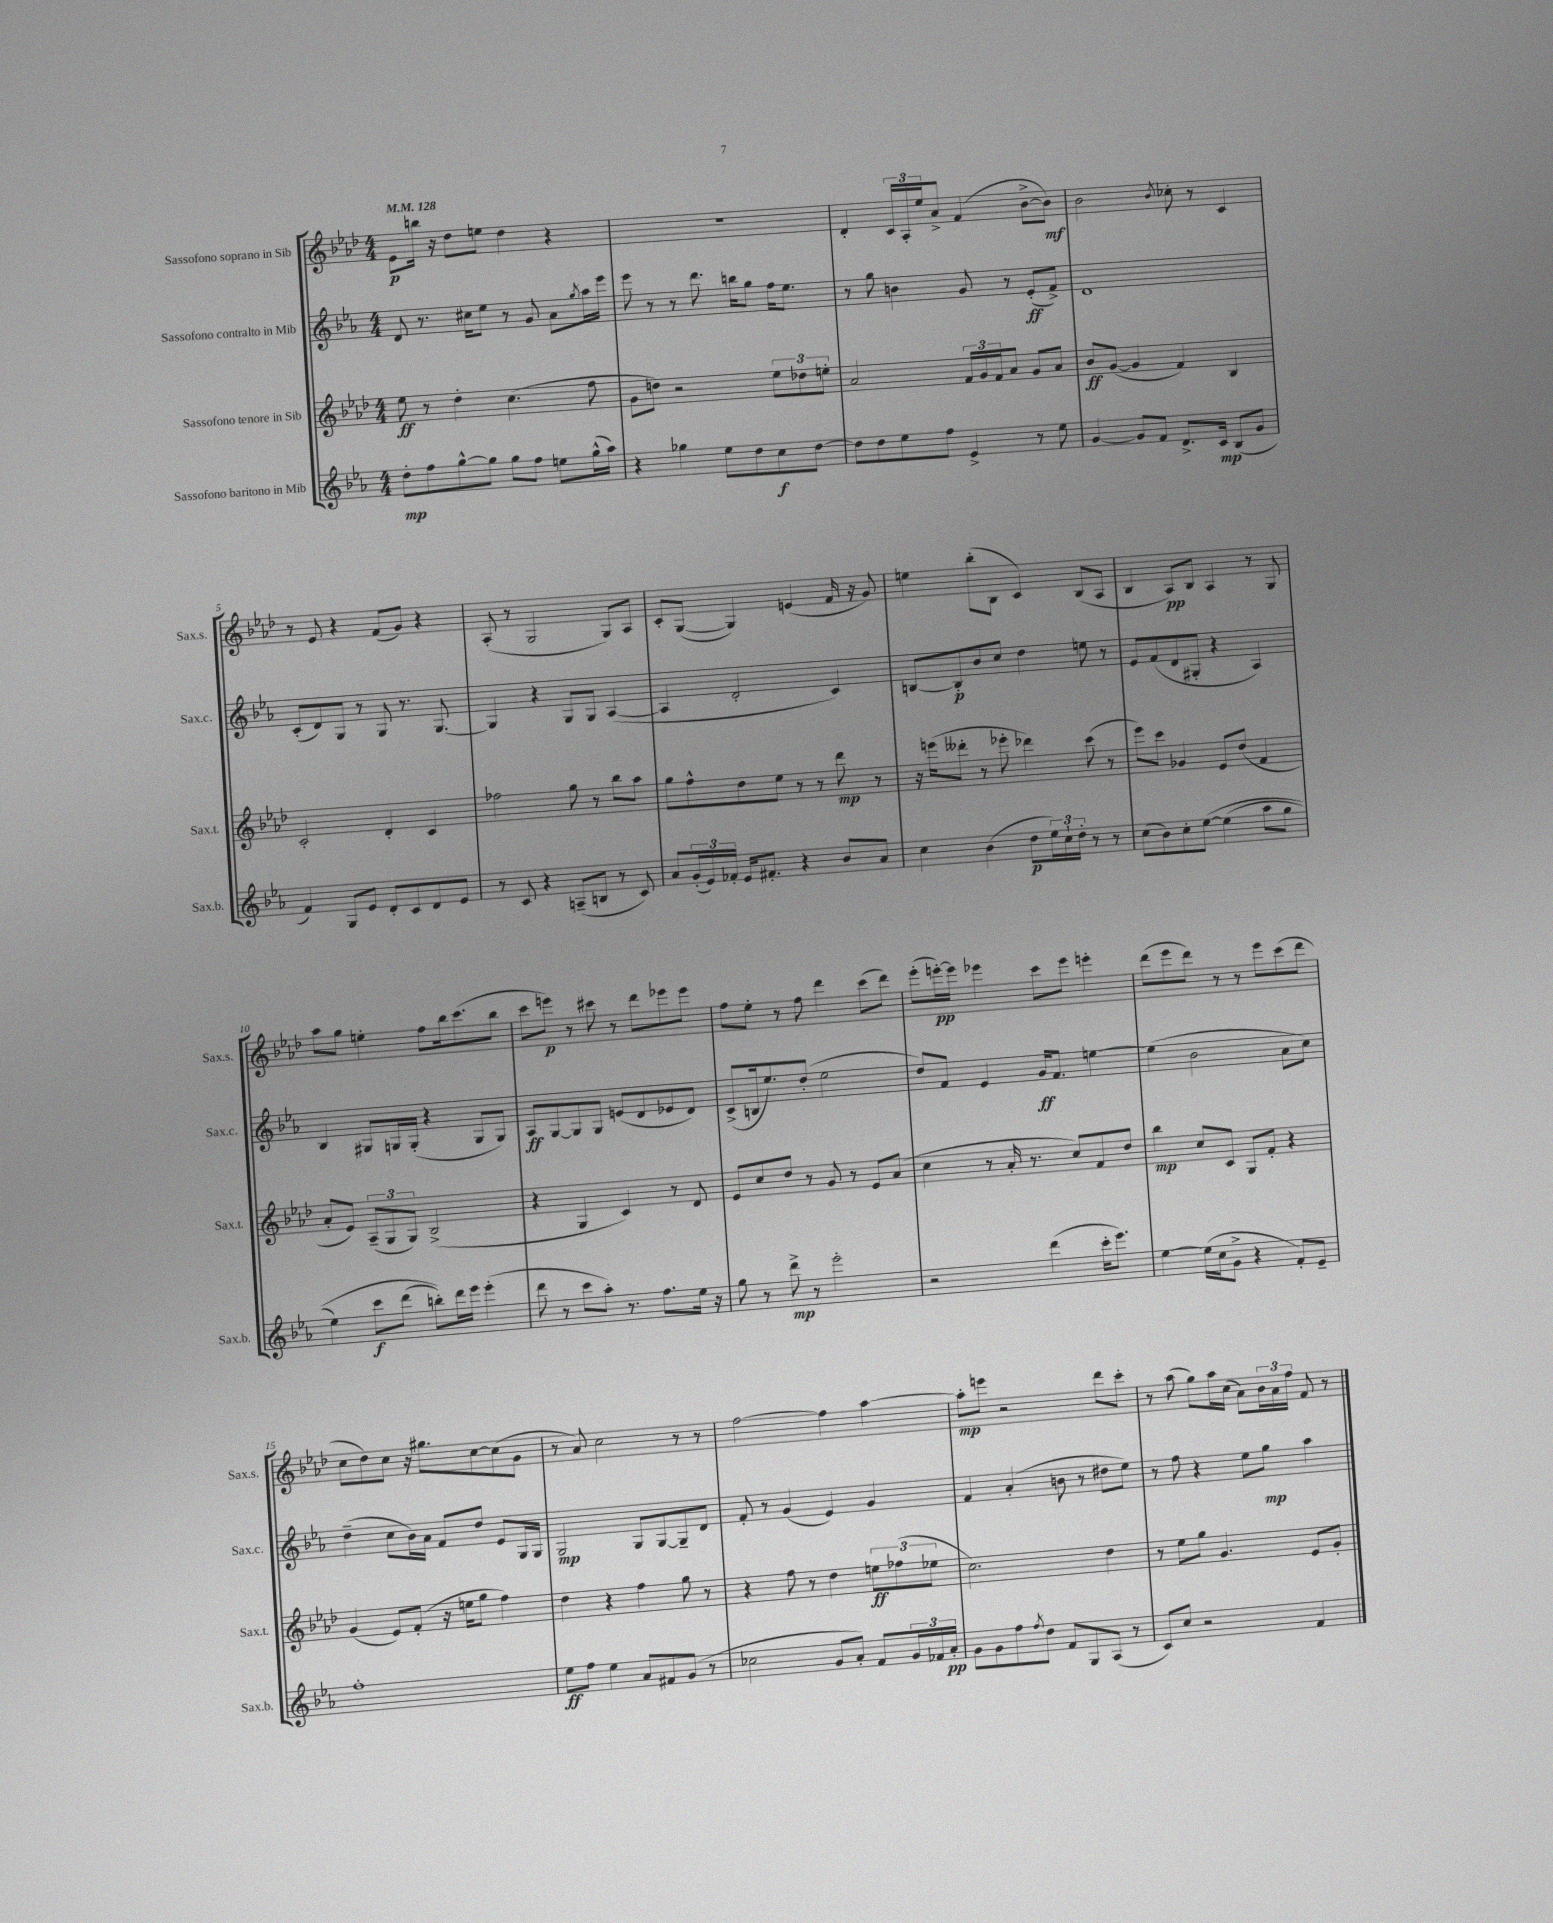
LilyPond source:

<<
\new StaffGroup <<
\new Staff = "s0" \with { instrumentName = "Sassofono soprano in Sib" shortInstrumentName = "Sax.s." } {
    \clef treble \key aes \major \numericTimeSignature \time 4/4 \tempo 4 = 128
    ees'8\p b''16 r16 des''8 e''8 des''4 r4 |
    r1 |
    des'4-. \tuplet 3/2 { c'16 aes16-. ees''16 } aes'8-> f'4( bes'8~-> bes'8\mf) |
    bes'2 \acciaccatura { bes'8 } ces''8-. r8 c'4 |
    r8 ees'8 r4 f'8( g'8) r4 |
    aes8-.( r8 g2 g8) aes8 |
    c'8-. g8~( g4) e'4( f'16 r16 g'8) |
    e''4 bes''8-.( bes8 c'4) bes8( aes8 |
    bes4 aes8\pp) bes8 aes4 r8 g8 |
    aes''8 g''8 e''4-. f''8 bes''16 c'''8.( bes''8 |
    c'''8 e'''8\p) r8 cis'''8 r8 des'''8 ees'''8 ees'''8 |
    f''8 ees''8-. r8 f''8 des'''4 c'''8( des'''8) |
    ees'''8-.( e'''16~-.\pp) e'''16 ees'''4 c'''8 ees'''8 e'''4-. |
    des'''8( ees'''8 des'''8) r8 r8 ees'''8 c'''8( des'''8 |
    c''8 des''8) c''8 r16 gis''8. c''8~ c''8( g'8 |
    r8 aes'8) c''2 r8 r8 |
    f''2~ f''4 aes''4~ |
    aes''8-.\mp e'''8 r2 des'''8 c'''8-. |
    r8 aes''8( g''8) aes''16 c''16( aes'8) \tuplet 3/2 { bes'16 aes'16 f''16 } f'8 r8 \bar "|." |
}
\new Staff = "s1" \with { instrumentName = "Sassofono contralto in Mib" shortInstrumentName = "Sax.c." } {
    \clef treble \key ees \major \numericTimeSignature \time 4/4
    d'8 r8. cis''16 ees''8 r8 g'8 aes'8 \acciaccatura { g''8 } aes''16 ees'''16 |
    ees'''8 r8 r8 d'''8. b''16 g''8 f''16 ees''8. |
    r8 g''8 b'4 g'8 r8 ees'8-.\ff( f'8->) |
    d'1 |
    c'8-.( d'8) g8 r8 g8 r8. g8.~ |
    g4 r4 g8 g8 aes4~( |
    aes4 d'2-. c'4) |
    b8~ b8-.\p bes'8 c''8 d''4 e''8 r8 |
    ees'8 f'8( d'8 gis8-. r4 aes4) |
    bes4 gis8 g16 g16-.( r4 g8 g8) |
    aes8\ff g8~ g8 g8 e'8( d'8 ees'8 d'8) |
    c'8->( b16 ees''8.) d''8-.( ees''2 |
    d''8) f'8 ees'4 g'16\ff f'8. e''4~ |
    e''4( bes'2 aes'8 c''8) |
    d''4--( c''8 bes'16) aes'16 f'8 d''8 ees'8 g16 g16 |
    g2\mp g8 g8~ g8-- d'8 |
    f'8-. r8 g'4( ees'4) g'4 |
    f'4 aes'4-.( b'8 r8 dis''8 ees''8) |
    r8 f''8 r4 ees''8 g''8\mp aes''4 \bar "|." |
}
\new Staff = "s2" \with { instrumentName = "Sassofono tenore in Sib" shortInstrumentName = "Sax.t." } {
    \clef treble \key aes \major \numericTimeSignature \time 4/4
    ees''8\ff r8 des''4-. c''4.( f''8 |
    g'8 d''8) r2 \tuplet 3/2 { ees''8 des''8 e''8-. } |
    aes'2 \tuplet 3/2 { f'16 g'16 f'16 } aes'8 g'8 aes'8 |
    bes'8\ff g'8~( g'4 f'4) bes4 |
    c'2-. des'4-. c'4 |
    fes''2 g''8 r8 bes''8 aes''8 |
    g''8 f''8-^ des''8 ees''8 r8 r8 des'''8\mp r8 |
    r16 e'''16( deses'''8-. r8 ees'''8-. des'''4) c'''8( r8 |
    ees'''8) c'''8 ges'4 ees'8 des''8( f'4 |
    aes'8-. ees'8) \tuplet 3/2 { aes8--( g8 g8) } bes2->( |
    r4 g4 c'4) r8 des'8 |
    ees'8 c''8 des''8 r8 g'8 r8 ees'8 aes'8( |
    c''4 r8 aes'16-. r8. c''8) f'8 des''8 |
    bes''4\mp c''8 c'8 g8 f'8-. r4 |
    g'4( ees'8) f'8-.( r16 e''16 g''8 f''4) |
    des''4 r4 f''4 g''8 r8 |
    r4 f''8 r8 des''4 \tuplet 3/2 { e''8\ff fes''8( ees''8 } |
    c''2.) des''4 |
    r8 ees''8 g''8 g'4. ees'8 g'8-. \bar "|." |
}
\new Staff = "s3" \with { instrumentName = "Sassofono baritono in Mib" shortInstrumentName = "Sax.b." } {
    \clef treble \key ees \major \numericTimeSignature \time 4/4
    d''8-.\mp f''8 g''8~-^ g''8 g''8 f''8 e''8 g''16-^( aes''16) |
    r4 ges''4 ees''8 d''8 c''8\f d''8~ |
    d''8 d''8 ees''8 f''8 ees'4-> r8 ees''8 |
    g'4~ g'8 f'8 d'8.-> c'16\mp bes8( g'8 |
    f'4) g8 ees'8 d'8-. c'8 d'8 ees'8 |
    r8 c'8 r4 a8--( b8 r8 c'8) |
    aes'8 \tuplet 3/2 { g'16-.( ees'16) fes'16-. } ees'16 fis'8.-. r4 bes'8 aes'8 |
    c''4 bes'4( d''8\p \tuplet 3/2 { ees''16) c''16-! d''16-. } r8 r8 |
    c''8( bes'8) c''8-. ees''8~\( ees''4( aes''8 g''8 |
    ees''4) c'''8\f d'''8( b''8-.)\) d'''16 ees'''16 ees'''4-.( |
    d'''8 r8 c'''8 aes''8-.) r8. f''8. ees''16 r16 |
    g''8 r8 d'''8->\mp r8 ees'''2-. |
    r2 d'''4( c'''16-. ees'''8.) |
    ees''4~ ees''16( c''16 g'8-> r4 f'8-.) ees'8-- |
    f''1-. |
    ees''8\ff f''8 ees''4 aes'8 fis'8 g'8( r8 |
    ces''2 g'8 aes'8-.) f'8 \tuplet 3/2 { g'16 fes'16 aes'16-.\pp } |
    g'8 g'8 f''8 \acciaccatura { f''8 } d''8 f'8 g8 aes8( r8 |
    c'8) c''8 r2 f'4 \bar "|." |
}
>>
>>
